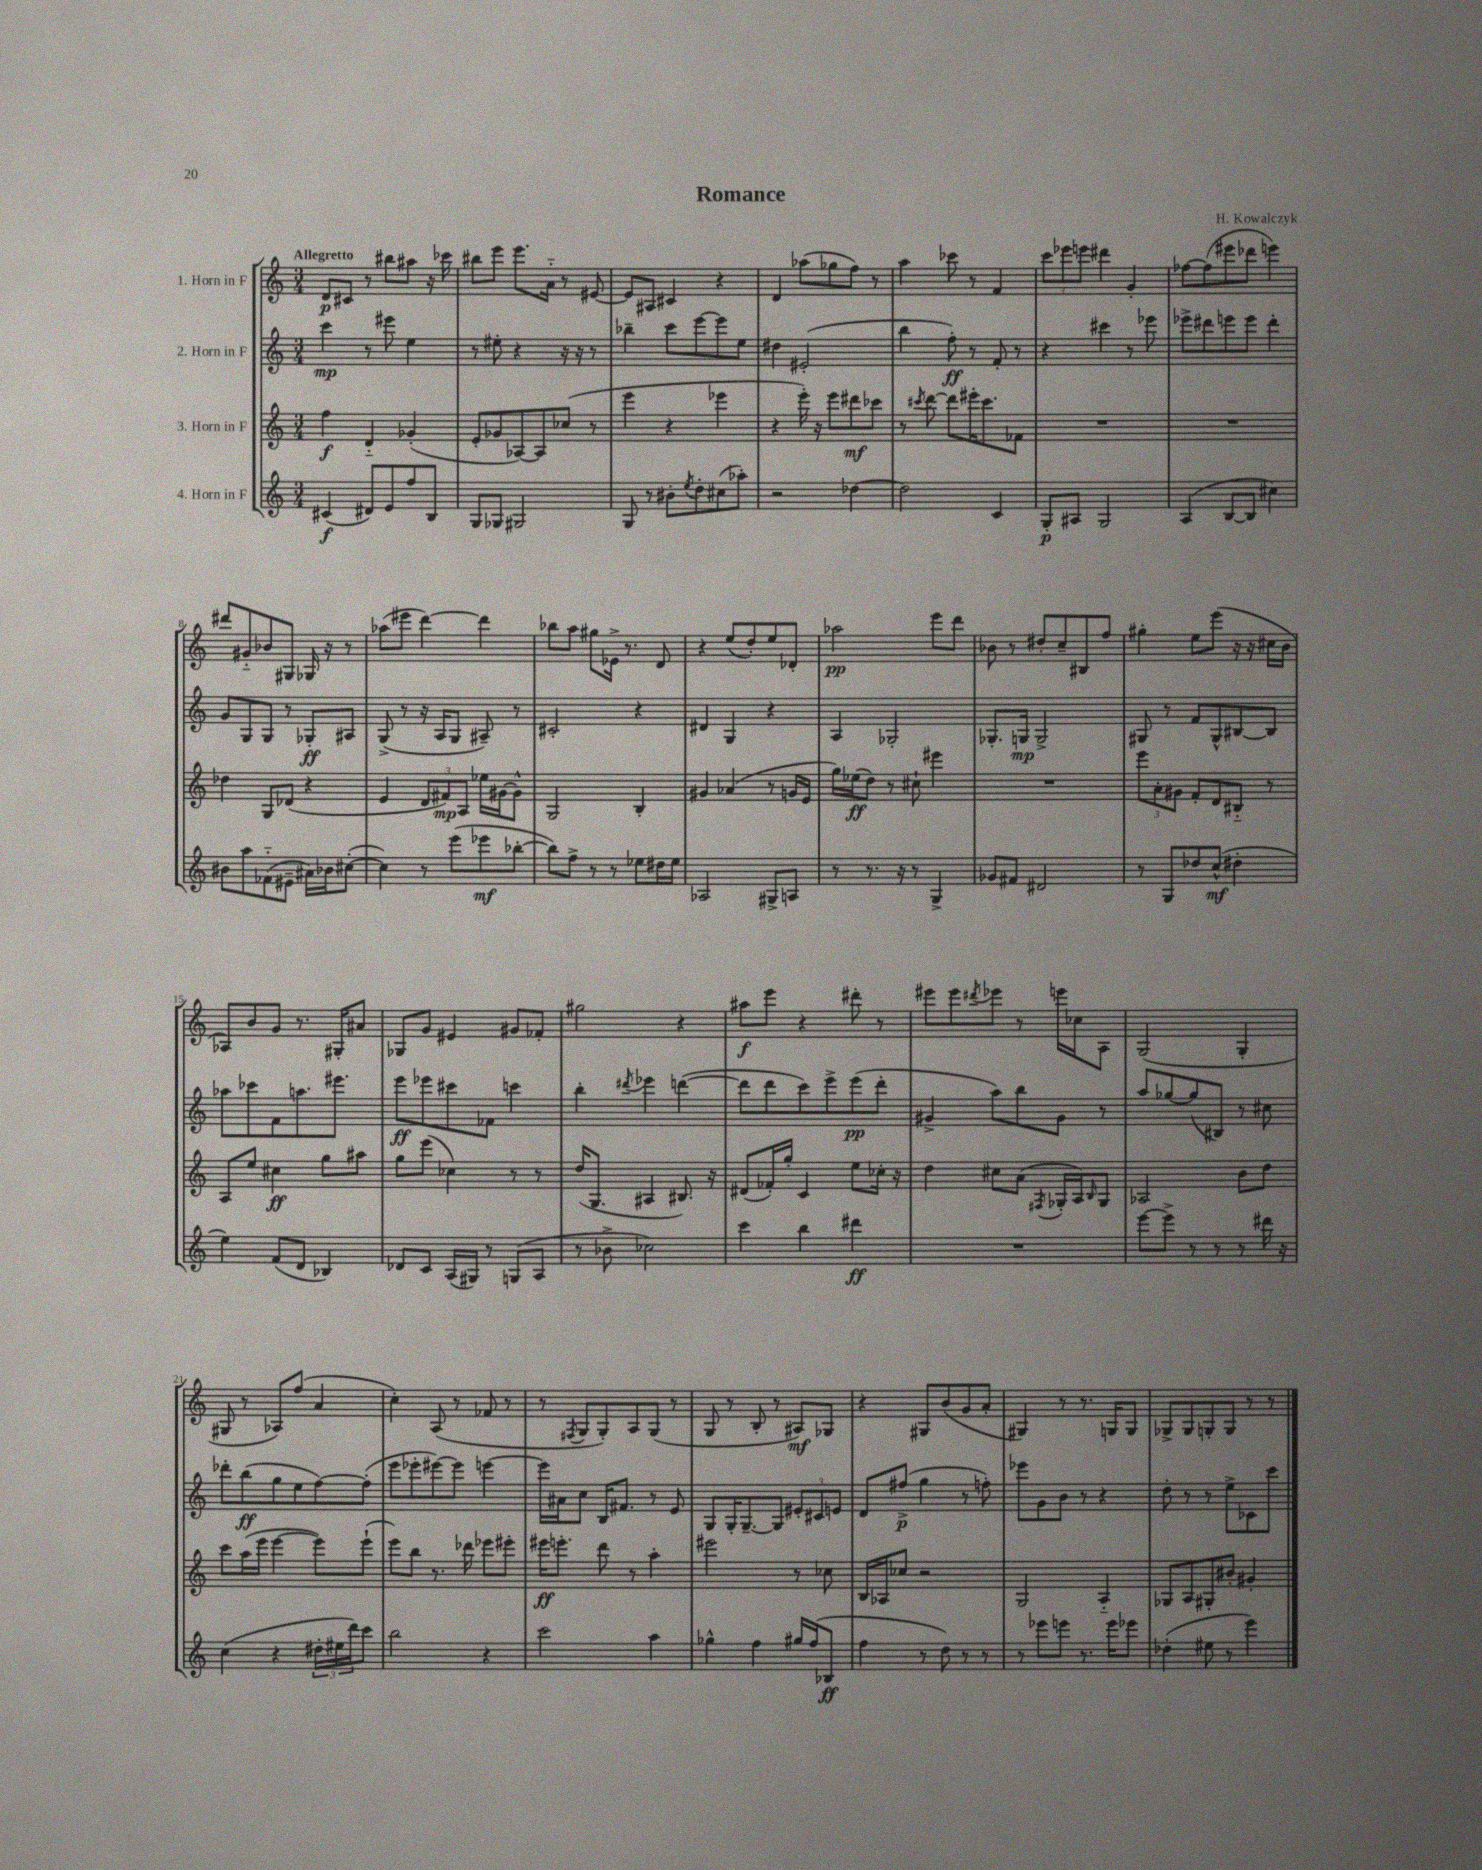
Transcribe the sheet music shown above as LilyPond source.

\header { title = "Romance" composer = "H. Kowalczyk" }
<<
\new StaffGroup <<
\new Staff = "s0" \with { instrumentName = "1. Horn in F" } {
    \clef treble \key c \major \numericTimeSignature \time 3/4 \tempo "Allegretto"
    d'8\p cis'8 r8 bis''8 ais''8 r16 ces'''16 |
    bis''8 e'''8 e'''8. a'16-_ r8 eis'8~ |
    eis'8 ais8 cis'4 r4 |
    d'4 aes''8( ges''8 f''8) r8 |
    a''4 ces'''8 r8 f'4 |
    \tuplet 3/2 { c'''8 ees'''8 e'''8 } dis'''4 g'4-. |
    fes''8~ fes''8( eis'''8 des'''8 e'''4) |
    dis'''8 gis'8-_ bes'8 gis8 ges16 r16 r8 |
    aes''8( eis'''8 d'''4~) d'''4 |
    bes''8 a''8 gis''8 ees'16-> r8. d'8 |
    r4 e''8( d''8-.) e''8 des'8-. |
    aes''2\pp e'''8 d'''8 |
    bes'8 r8 dis''8-. c''8-- bis8 f''8 |
    gis''4-. e''8 e'''8( r16 r16 cis''16 b'16 |
    aes8) b'8 g'8 r8. gis16-. ais'8 |
    ges8 g'8 eis'4 gis'8 fes'8-. |
    gis''2 r4 |
    ais''8\f e'''8 r4 dis'''8-. r8 |
    eis'''8 eis'''8 \acciaccatura { dis'''8 } ees'''8 r8 e'''16 ces''16 a8 |
    g2( g4-. |
    gis8 r8 aes8) f''8( a'4 |
    c''4-.) a8( r8 fes'8 r8 |
    r8 \acciaccatura { fis8 } g8 g8-.) a8 g8( r8 |
    g8 r8 b8-. r8 ais8\mf) ges8 |
    r4 gis8 b'8( g'8 a'8-. |
    gis4) r8 r8. g16 g8 |
    ges8-> ges8 g8-. g8 r8 r8 \bar "|." |
}
\new Staff = "s1" \with { instrumentName = "2. Horn in F" } {
    \clef treble \key c \major \numericTimeSignature \time 3/4
    c'''4\mp r8 eis'''8 e''4 |
    r8 eis''8-. r4 r16 r16 r8 |
    bes''4-- c'''8 e'''8~ e'''8 e''8 |
    dis''4 eis'2-.( |
    b''4 f''8-.\ff) r8 f'8-. r8 |
    r4 cis'''4 r8 ees'''8 |
    ees'''8-> dis'''8 e'''8 e'''8 dis'''4-. |
    g'8 g8 g8 r8 ges8-.\ff ais8 |
    g8->( r8 r16 a16 g8 ais8--) r8 |
    cis'2-. r4 |
    dis'4 g4 r4 |
    a4 ges2-. |
    ges8.-. g16\mp g2-> |
    gis8 r8 f'8 gis8-^ bis8~ bis8 |
    aes''8 ces'''8 f'8 a''8. eis'''8. |
    e'''8\ff ees'''8 cis'''8 fes'8 c'''4 |
    b''4-. \acciaccatura { dis'''8 } ees'''4 d'''4~( |
    d'''8 d'''8 c'''8) e'''8-> e'''8\pp( d'''8-. |
    gis'4-> a''8) b''8 gis'8 r8 |
    a''8 ges''8~ ges''8( bis8) r8 cis''8 |
    des'''8-. b''8\ff( g''8 e''8 f''8~) f''8-.( |
    e'''8 ees'''8-. eis'''8~) eis'''8 e'''4~ |
    e'''16 ais'16 c''8 b16 fis'8. r8 e'8 |
    g8 g16-. g8.~-- g8 \tuplet 3/2 { eis'8-. cis'8 e'8 } |
    d'8 fis''8->\p( g''4 r8 f''8-.) |
    ees'''8 g'8 b'8 r8 r4 |
    d''8-. r8 r8 e''8-> ces'8 c'''8 \bar "|." |
}
\new Staff = "s2" \with { instrumentName = "3. Horn in F" } {
    \clef treble \key c \major \numericTimeSignature \time 3/4
    f''4\f d'4-_ ges'4-.( |
    e'8-. ges'8 aes8~) aes8 ces''8( r8 |
    e'''4 r4 ees'''4 |
    r4 e'''16-.) r16 e'''8 dis'''8\mf ces'''8 |
    r8 \acciaccatura { cis'''8 } d'''8~ d'''8 eis'''16-. cis'''8. fes'8 |
    R2. |
    R2. |
    des''4 g8 des'8( r4 |
    e'4 \tuplet 3/2 { d'8 fis'8\mp) a8 } ees''16 gis'16~ gis'8-^ |
    g2 b4-. |
    gis'4 aes'4( r8 g'16 e'16 |
    g''16) ees''16\ff( d''8) r8 cis''8-! eis'''4 |
    R2. |
    \tuplet 3/2 { e'''8 a'8-. gis'8 } f'8-. d'8 bis8-_ r8 |
    a8 e''8 cis''4\ff g''8 ais''8 |
    g''8 e'''8( ces''4) r8 r8 |
    d''16( g8. ais4 bis8.) r16 |
    dis'8( fes'16-.) g''16-. c'4 e''8 ces''16-. r16 |
    d''4 cis''8 a'8( \acciaccatura { fis8 } ges16-. a16) \grace { b16 } ges8 |
    aes2 b'8 d''8 |
    c'''8 a''16( e'''16 e'''4~ e'''8) e'''8-!( |
    e'''8) b''8 r8. des'''16 ees'''8 eis'''8-. |
    eis'''16\ff e'''8.-. d'''8 r8 a''4-. |
    eis'''2 r8 ces''8 |
    b16 aes16 ces''8 r2 |
    g2 a4-_ |
    ges8 a8 gis8-. bis'8-. gis'4-. \bar "|." |
}
\new Staff = "s3" \with { instrumentName = "4. Horn in F" } {
    \clef treble \key c \major \numericTimeSignature \time 3/4
    cis'4\f( dis'8) e'8 f''8 b8 |
    g8 ges8 gis2 |
    g8 r8 bis'8-. \acciaccatura { e''8 } d''8-. cis''8( aes''8-.) |
    r2 des''4~ |
    des''2 c'4 |
    g8-.\p ais8 g2 |
    a4( b8~ b8 cis''4) |
    bis'8 a''8 fes'8-_( eis'8-- ais'16) bes'16 cis''8~-.( |
    cis''4) r8 e'''8( ees'''8\mf bes''8~-. |
    bes''8) f''8-> r8 r8 ees''8 dis''16 ees''16 |
    aes2 gis8-> a8 |
    r8 r8. r16 r8 g4-> |
    ges'8 fis'8 dis'2 |
    r8 g8 des''8 c''8-^\mf( dis''4-. |
    e''4) f'8( d'8 bes4) |
    des'8 c'8 a16( gis16) r8 g8( a8 |
    r8 bes'8-> ces''2) |
    c'''4 b''4 dis'''4\ff |
    R2. |
    e'''8~ e'''8-> r8 r8 r8 dis'''16 r16 |
    c''4( r4 \tuplet 3/2 { dis''16-. eis''16 d'''16) } c'''8 |
    b''2 r4 |
    c'''2 a''4 |
    ges''4-^ f''4 gis''16 f''16( bes8\ff |
    f''4 r8 d''8) r8 r8 |
    r8 ees'''8 e'''8 r8. e'''16 ees'''8 |
    des''4-.( eis''8 r8 e'''4) \bar "|." |
}
>>
>>
